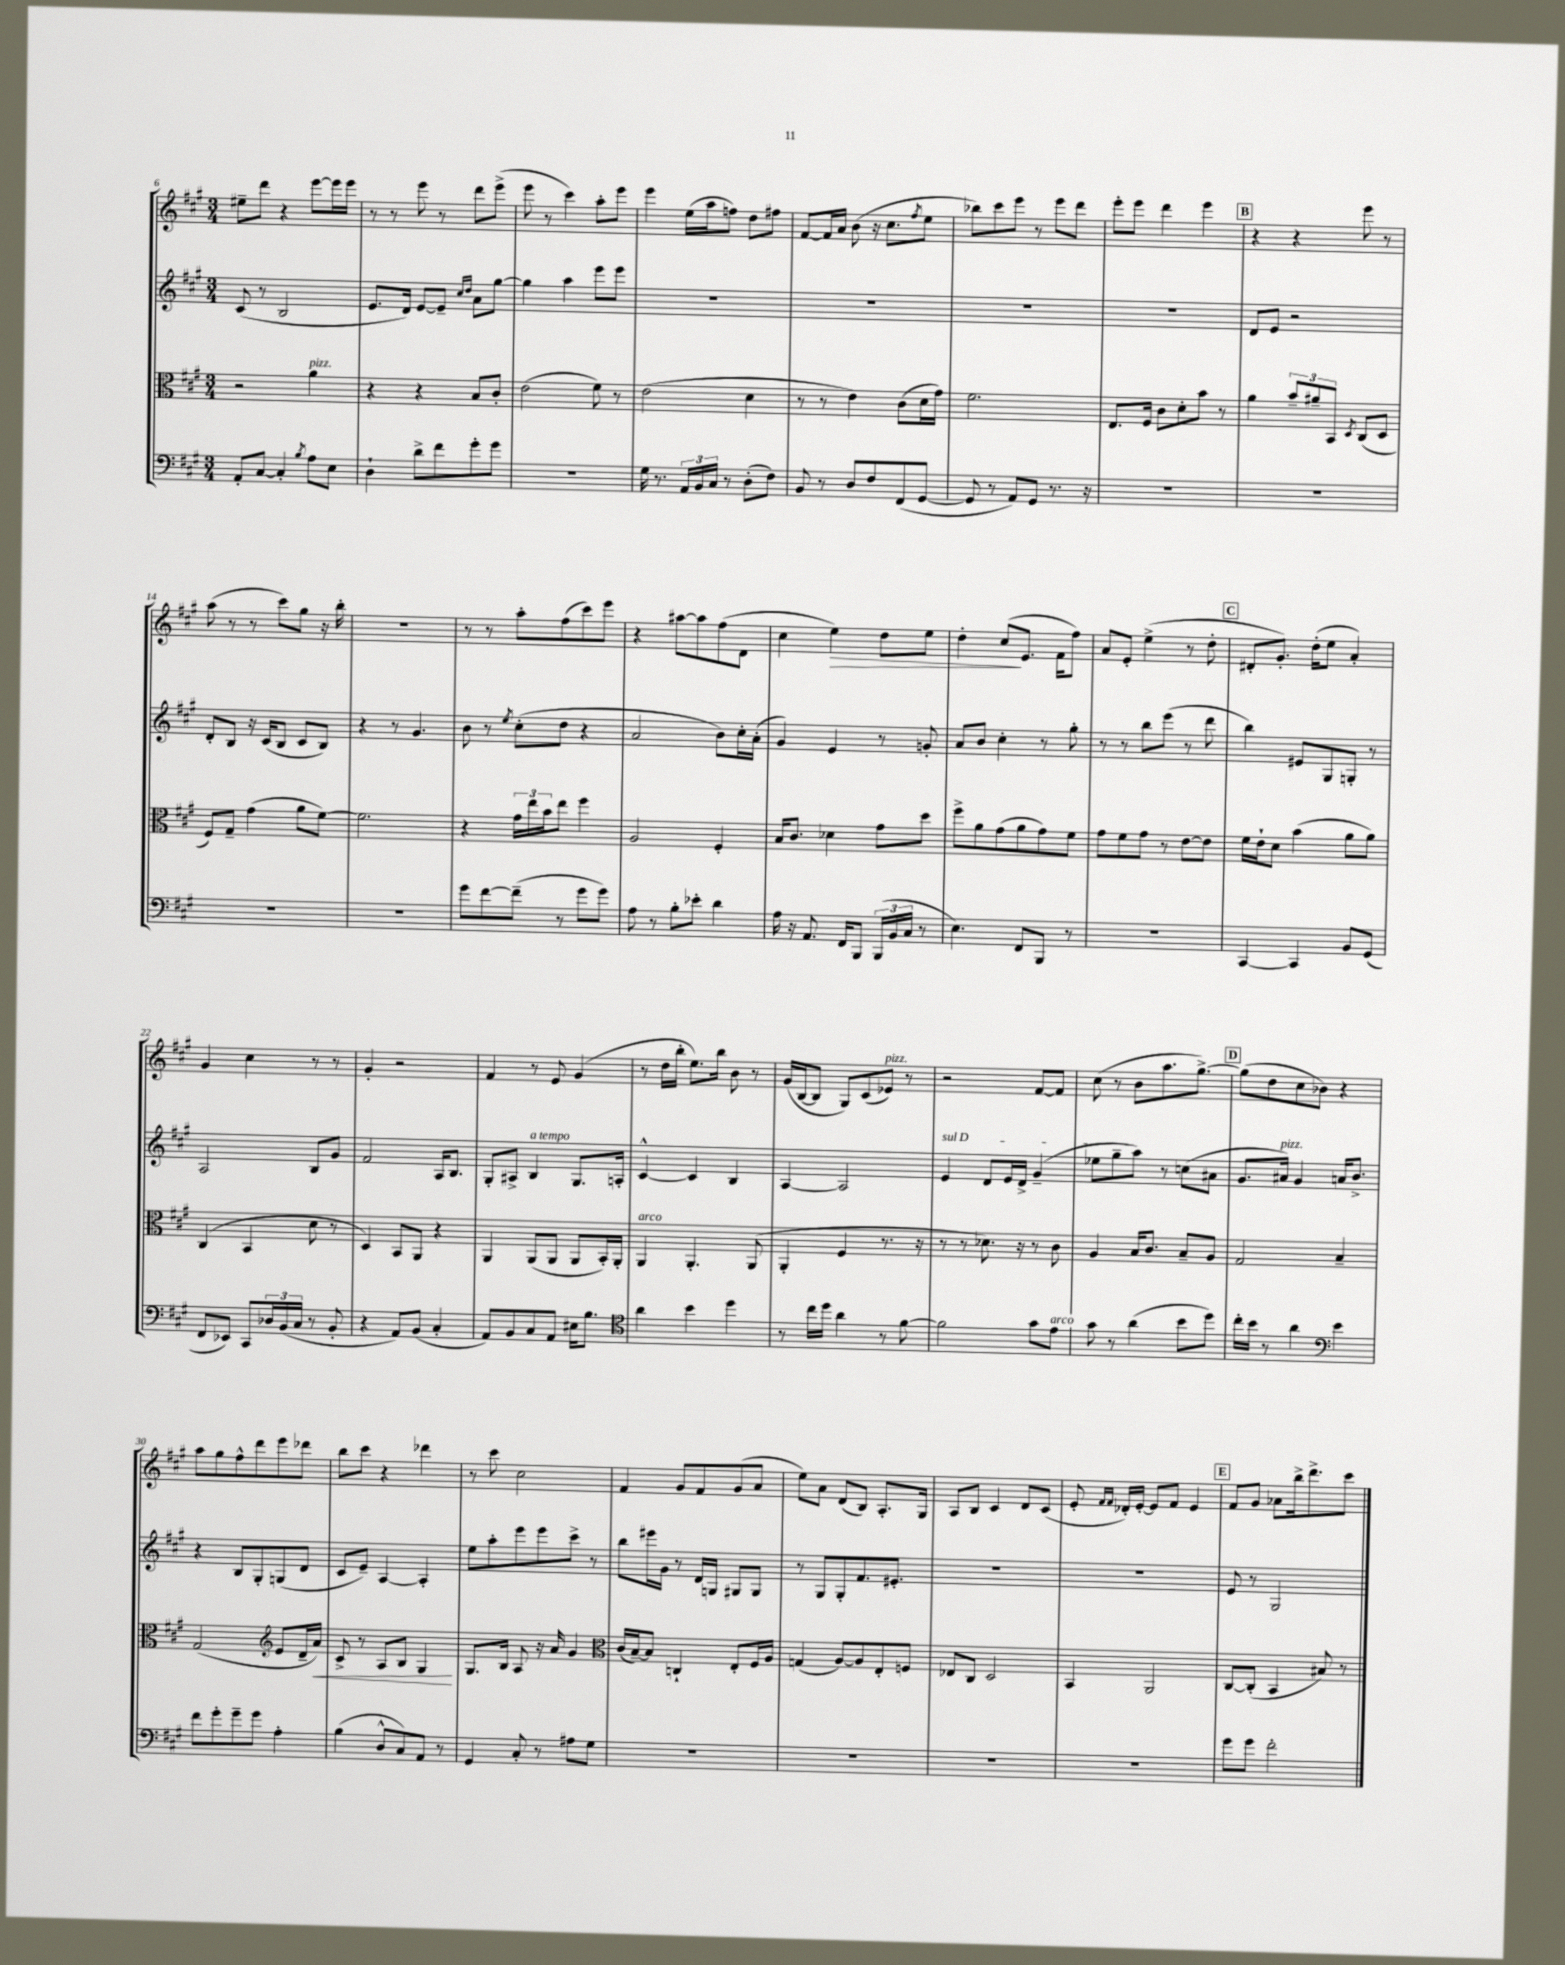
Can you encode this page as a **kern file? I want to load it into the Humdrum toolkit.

**kern	**kern	**dynam	**kern	**kern	**dynam
*part4	*part3	*part3	*part2	*part1	*part1
*staff4	*staff3	*staff3	*staff2	*staff1	*staff1
*clefF4	*clefC3	*	*clefG2	*clefG2	*
*k[f#c#g#]	*k[f#c#g#]	*	*k[f#c#g#]	*k[f#c#g#]	*
*M3/4	*M3/4	*	*M3/4	*M3/4	*
=6	=6	=6	=6	=6	=6
8AA'/L	2r	.	(8c#/	8ee#X~\L	.
[8C#/J	.	.	8r	8ddd\J	.
4C#'/]	.	.	2B/	4r	.
8qB/	.	.	.	.	.
!	!LO:TX:a:i:t=pizz.	!	!	!	!
8A\L	4a\	.	.	[8eee\L	.
8E\J	.	.	.	16eee\L]	.
.	.	.	.	16eee\JJ	.
=7	=7	=7	=7	=7	=7
4D`\	4r	.	8.e/L	8r	.
.	.	.	.	8r	.
.	.	.	16d/Jk)	.	.
8d^\L	4r	.	[8e/L	8eee\	.
8f#\	.	.	8e~/J]	8r	.
.	.	.	16qqcc#/LL	.	.
.	.	.	16qqdd/JJ	.	.
8g#'\	8B/L	.	8a\L	8ddd\L	.
8g#\J	8c#'/J	.	[8gg#\J	(8eee^\J	.
=8	=8	=8	=8	=8	=8
2.r	(2e\	.	4gg#\]	8eee\	.
.	.	.	.	8r	.
.	.	.	4aa\	4ccc#\)	.
.	8f#\)	.	8eee\L	8aa'\L	.
.	8r	.	8eee\J	8eee\J	.
=9	=9	=9	=9	=9	=9
16G#\	(2e\	.	2.r	4eee\	.
8.r	.	.	.	.	.
24AA/LL	.	.	.	(16ee\LL	.
24BB/	.	.	.	.	.
.	.	.	.	16aa\J	.
24C#/JJ	.	.	.	.	.
8r	.	.	.	8ffn\J)	.
(8D'\L	4d\	.	.	8dd\L	.
8F#\J)	.	.	.	8ff#X\J	.
=10	=10	=10	=10	=10	=10
8BB/	8r	.	2.r	[8f#/L	.
8r	8r	.	.	16f#/L]	.
.	.	.	.	16a/JJ	.
8D/L	4e\)	.	.	(8b\	.
8F#/	.	.	.	16r	.
.	.	.	.	8.cc#\L	.
(8FF#/	(8c#\L	.	.	.	.
.	.	.	.	8qff#/	.
[8GG#/J	16d\L	.	.	8ee\J	.
.	16g#\JJ)	.	.	.	.
=11	=11	=11	=11	=11	=11
8GG#/]	2.f#\	.	2.r	8bb-X\L)	.
8r	.	.	.	8ccc#\	.
8AA/L)	.	.	.	8eee\J	.
8GG#/J	.	.	.	8r	.
8.r	.	.	.	8eee\L	.
.	.	.	.	8ddd\J	.
16r	.	.	.	.	.
=12	=12	=12	=12	=12	=12
2.r	8.E/L	.	2.r	8eee'\L	.
.	.	.	.	8eee\J	.
.	16F#/Jk	.	.	.	.
.	8c#\L	.	.	4ddd\	.
.	8d'\	.	.	.	.
.	8b\J	.	.	4eee\	.
.	8r	.	.	.	.
!!LO:REH:place=s1:t=B
=13	=13	=13	=13	=13	=13
2.r	4a\	.	8d/L	4r	.
.	.	.	8e/J	.	.
.	12b~/L	.	2r	4r	.
.	12a#X~/	.	.	.	.
.	12BB/J	.	.	.	.
.	8qD/	.	.	.	.
.	(8C#/L	.	.	8eee\	.
.	8D/J	.	.	8r	.
!!LO:LB:g=z
=14	=14	=14	=14	=14	=14
2.r	8F#/L)	.	8d'/L	(8aa\	.
.	8G#~/J	.	8B/J	8r	.
.	(4g#\	.	16r	8r	.
.	.	.	(16c#/KL	.	.
.	.	.	8B/J	8ccc#\L)	.
.	8a\L	.	8c#/L	8gg#\J	.
.	[8f#\J)	.	8B/J)	16r	.
.	.	.	.	16bb'\	.
=15	=15	=15	=15	=15	=15
2.r	2.f#\]	.	4r	2.r	.
.	.	.	8r	.	.
.	.	.	4.g#/	.	.
=16	=16	=16	=16	=16	=16
8g#\L	4r	.	8b\	8r	.
[8f#\	.	.	8r	8r	.
.	.	.	8qee/	.	.
(8f#~\J]	24g#\LL	.	(8cc#'\L	8aa'\L	.
.	24ee\	.	.	.	.
.	24b\J	.	.	.	.
8r	8ee\J	.	8dd\J	(8ff#\	.
8g#\L	4ff#\	.	4r	8ccc#\)	.
8g#\J)	.	.	.	8eee\J	.
=17	=17	=17	=17	=17	=17
8A\	2A/	.	2a/	4r	.
8r	.	.	.	.	.
8B'\L	.	.	.	[8aa#X\L	.
8e-X'\J	.	.	.	8aa#\]	.
4d\	4F#'/	.	8b\L)	(8ff#\	.
.	.	.	16cc#'\L	8d\J	.
.	.	.	(16a'\JJ	.	.
=18	=18	=18	=18	=18	=18
16A\	16B/KL	.	4g#/)	4cc#\	.
16r	8.c#/J	.	.	.	.
8.AA/	.	.	.	.	.
!	!	!	!	!	!LO:HP:b
.	4d-X\	.	4e/	4ee\)	>
16FF#/KL	.	.	.	.	.
8BBB/J	.	.	.	.	.
(24BBB/LL	8g#\L	.	8r	8dd\L	.
24BB/	.	.	.	.	.
24C#/JJ	.	.	.	.	.
8r	8dd\J	.	8gn'/	8ee\J	.
=19	=19	=19	=19	=19	=19
4.E\)	8ff#^\L	.	8a/L	4dd'\	.
.	8a\	.	8b/J	.	.
.	(8g#\	.	4cc#'\	(8cc#/L	.
8FF#/L	8a\	.	.	8.e/J	]
8BBB/J	8g#\)	.	8r	.	.
.	.	.	.	16f#\KL	.
8r	8f#\J	.	8gg#'\	8ff#\J)	.
=20	=20	=20	=20	=20	=20
2.r	8g#\L	.	8r	8a/L	.
.	8f#\	.	8r	8e'/J	.
.	8g#\J	.	8bb\L	(4ee^\	.
.	8r	.	(8eee\J	.	.
.	[8e\L	.	8r	8r	.
.	8e\J]	.	8ddd\	8dd'\	.
!!LO:REH:place=s1:t=C
=21	=21	=21	=21	=21	=21
[4CC#/	16f#\LL	.	4bb\)	8d#X'/L	.
.	16e`\J	.	.	.	.
.	8d\J	.	.	8.g#'/J)	.
4CC#/]	(4b\	.	8e#X/L	.	.
.	.	.	.	(16dd'\KL	.
.	.	.	8G#/	8ee\J	.
8BB/L	8a\L	.	8Gn'/J	4a'/)	.
(8GG#/J	8a\J)	.	8r	.	.
!!LO:LB:g=z
=22	=22	=22	=22	=22	=22
8FF#/L	(4C#/	.	2A/	4g#/	.
8EE-X/J)	.	.	.	.	.
8CC#/L	4BB/	.	.	4cc#\	.
24D-X/L	.	.	.	.	.
(24BB/	.	.	.	.	.
24C#/JJ	.	.	.	.	.
8r	8d\	.	8B/L	8r	.
8BB'/	8r	.	8g#/J	8r	.
=23	=23	=23	=23	=23	=23
4r	4D/)	.	2f#/	4g#'/	.
8AA/L)	8BB/L	.	.	2r	.
(8BB/J	8AA/J	.	.	.	.
4C#'/	4r	.	16A/KL	.	.
.	.	.	8.B/J	.	.
=24	=24	=24	=24	=24	=24
8AA/L)	4AA/	.	8G#'/L	4f#/	.
8BB/	.	.	8A#X^/J	.	.
!	!	!	!LO:TX:a:i:t=a tempo	!	!
8C#/	(8AA/L	.	4B/	8r	.
8AA/J	8AA/J	.	.	8e/	.
16E#X\KL	8AA/L	.	8.G#/L	(4g#/	.
8.B\J	.	.	.	.	.
.	16BB'/L)	.	.	.	.
.	16AA'/JJ	.	16An'/Jk	.	.
=25	=25	=25	=25	=25	=25
*clefC4	*	*	*	*	*
!	!LO:TX:a:i:t=arco	!	!	!	!
4a\	4AA/	.	[4c#^^/	8r	.
.	.	.	.	16dd\LL	.
.	.	.	.	16bb'\JJ	.
4b\	4.AA'/	.	4c#/]	8.ee\L)	.
.	.	.	.	16bb\Jk	.
4dd\	.	.	4B/	8b\	.
.	(8AA/	.	.	8r	.
=26	=26	=26	=26	=26	=26
8r	4AA'/	.	[4A/	(16g#/LL	.
.	.	.	.	[16B/J	.
16cc#\LL	.	.	.	8B/J]	.
16dd\JJ	.	.	.	.	.
4a\	4F#/	.	2A/]	8G#/L)	.
.	.	.	.	(8c#/	.
!	!	!	!	!LO:TX:a:i:t=pizz.	!
8r	8.r	.	.	8e-X/J)	.
[8f#\	.	.	.	8r	.
.	16r	.	.	.	.
=27	=27	=27	=27	=27	=27
!	!	!	!LO:TX:a:i:t=sul D	!	!
2f#\]	8r	.	4e/	2r	.
.	8r	.	.	.	.
.	8.d-X\)	.	8d/L	.	.
.	.	.	16e/L	.	.
.	16r	.	16d^/JJ	.	.
8g#\L	8r	.	(4g#~/	[8f#/L	.
!LO:TX:a:i:t=arco	!	!	!	!	!
8e\J	8c#\	.	.	8f#/J]	.
=28	=28	=28	=28	=28	=28
8g#\	4A/	.	8ee-X\L	(8cc#\	.
8r	.	.	8gg#~\	8r	.
(4a\	16B/KL	.	8aa\J)	8b\L	.
.	8.c#/J	.	.	.	.
.	.	.	8r	8.aa\	.
8b\L	8B~/L	.	(8ccn\L	.	.
.	.	.	.	[8.gg#^\J)	.
8dd\J)	8A/J	.	8a#X\J	.	.
!!LO:REH:place=s1:t=D
=29	=29	=29	=29	=29	=29
16cc#'\LL	2G#/	.	8.g#/L	(8gg#\L]	.
16b\JJ	.	.	.	.	.
8r	.	.	.	8dd\	.
!	!	!	!LO:TX:a:i:t=pizz.	!	!
.	.	.	16a#X/Jk)	.	.
4a\	.	.	4g#/	8cc#\	.
.	.	.	.	8b-X\J)	.
*clefF4	*	*	*	*	*
4e\	4B~/	.	16an/KL	4r	.
.	.	.	8.b^/J	.	.
!!LO:LB:g=z
=30	=30	=30	=30	=30	=30
8f#\L	(2G#/	.	4r	8aa\L	.
8g#'\	.	.	.	8gg#\	.
8g#~\	.	.	8B/L	8ff#^^\	.
8g#\J	.	.	8G#'/	8ddd\	.
*	*clefG2	*	*	*	*
4A'\	8e/L	.	(8Gn/	8eee\	.
.	16d~/L	.	8d/J	8ddd-X\J	.
!	!	!LO:HP:b	!	!	!
.	16a/JJ)	<	.	.	.
=31	=31	=31	=31	=31	=31
(4B\	8c#^/	.	8c#/L	8bb\L	.
.	8r	.	8e~/J)	8ccc#\J	.
8D^^/L	8A/L	.	[4A/	4r	.
8C#/)	8B/J	.	.	.	.
8AA/J	4G#/	.	4A'/]	4ddd-X\	.
8r	.	.	.	.	.
.	.	[	.	.	.
=32	=32	=32	=32	=32	=32
4GG#/	8.G#/L	.	8ee\L	8r	.
.	.	.	8aa'\	8ccc#\	.
.	16B/Jk	.	.	.	.
8C#'/	8A/	.	8eee\	2cc#\	.
8r	16r	.	8eee\	.	.
.	16a/	.	.	.	.
8A#X\L	4g#/	.	8ccc#^\J	.	.
8G#\J	.	.	8r	.	.
=33	=33	=33	=33	=33	=33
*	*clefC3	*	*	*	*
2.r	(16c#/LL	.	8bb\L	4f#/	.
.	[16B~/J)	.	.	.	.
.	8B/J]	.	16eee#X\L	.	.
.	.	.	16g#\JJ	.	.
.	4Cn`/	.	8r	8g#/L	.
.	.	.	16d/LL	8f#/	.
.	.	.	16Gn/JJ	.	.
.	8E'/L	.	8G#X/L	(8g#/	.
.	16F#/L	.	8G#/J	8a/J	.
.	16A/JJ	.	.	.	.
=34	=34	=34	=34	=34	=34
2.r	(4Gn/	.	8r	8ee\L)	.
.	.	.	8G#/L	8a\J	.
.	[8A/L)	.	8G#'/	(8d/L	.
.	8A/]	.	8.f#/	8B/J)	.
.	8E'/	.	.	8.A'/L	.
.	.	.	8.e#X'/J	.	.
.	8Fn/J	.	.	.	.
.	.	.	.	16G#/Jk	.
=35	=35	=35	=35	=35	=35
2.r	8E-X/L	.	2.r	8A/L	.
.	8C#/J	.	.	8B/J	.
.	2D/	.	.	4c#/	.
.	.	.	.	8d/L	.
.	.	.	.	(8c#/J	.
=36	=36	=36	=36	=36	=36
2.r	4BB/	.	2.r	8e'/	.
.	.	.	.	16qqf#/LL	.
.	.	.	.	16qqf#/JJ	.
.	.	.	.	16d-X'/LL)	.
.	.	.	.	[16e'/JJ	.
.	2AA/	.	.	8e/L]	.
.	.	.	.	8f#/J	.
.	.	.	.	4e/	.
!!LO:REH:place=s1:t=E
=37	=37	=37	=37	=37	=37
8g#\L	[8C#/L	.	8e/	8f#/L	.
8g#\J	(8C#'/J]	.	8r	8g#/J	.
2f#'\	4BB/	.	2G#/	8a-X\L	.
.	.	.	.	16bb^\k	.
.	.	.	.	8.ddd^\	.
.	8B#X/)	.	.	.	.
.	8r	.	.	8ccc#\J	.
==	==	==	==	==	==
*-	*-	*-	*-	*-	*-
